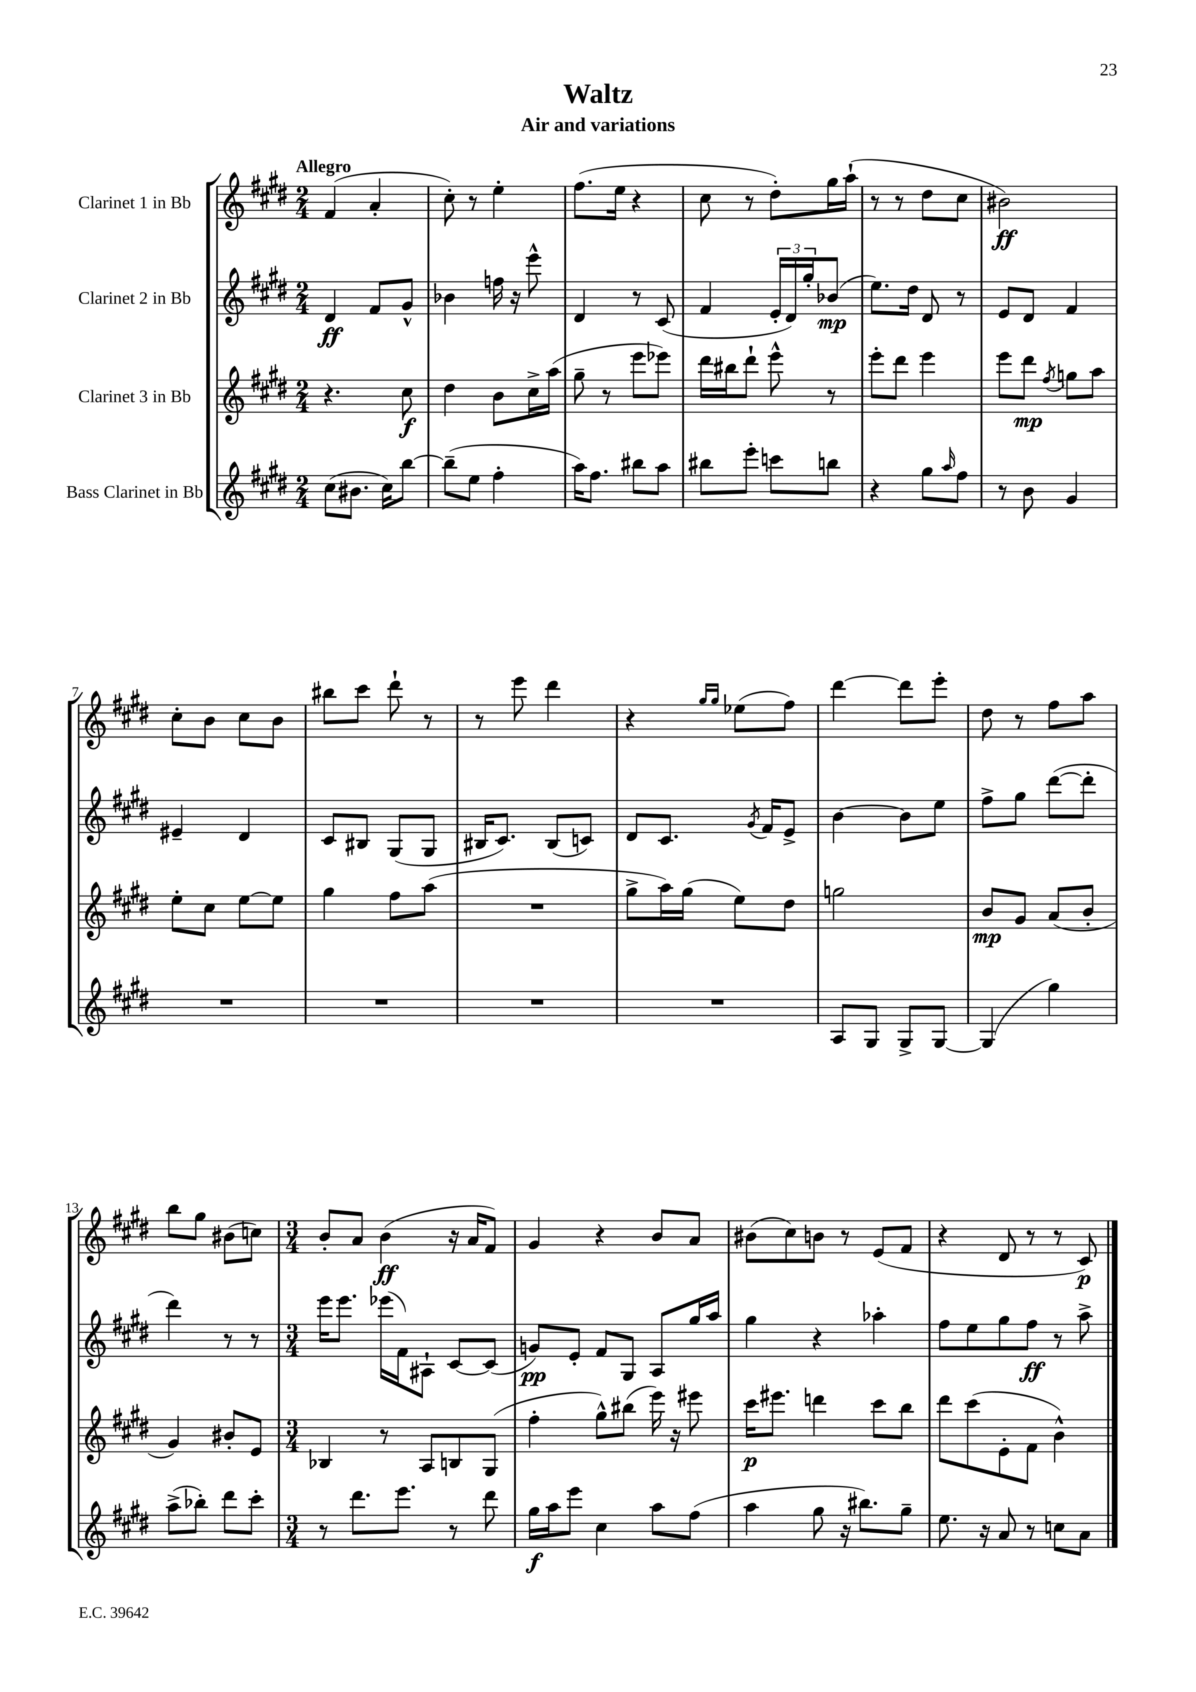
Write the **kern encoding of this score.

**kern	**kern	**kern	**kern
*staff4	*staff3	*staff2	*staff1
*clefG2	*clefG2	*clefG2	*clefG2
*k[f#c#g#d#]	*k[f#c#g#d#]	*k[f#c#g#d#]	*k[f#c#g#d#]
*M2/4	*M2/4	*M2/4	*M2/4
(8cc#	4.r	4d#	(4f#
8.b#	.	.	.
.	.	8f#	4a'
16cc#)	.	.	.
[8bb	8cc#	8g#^^	.
=	=	=	=
(8bb~]	4dd#	4b-	8cc#')
8ee	.	.	8r
4ff#'	8b	16ff	4ee'
.	.	16r	.
.	16cc#^	8eee^^	.
.	(16aa	.	.
=	=	=	=
16aa)	8gg#~	4d#	(8.ff#
8.ff#	.	.	.
.	8r	.	.
.	.	.	16ee
8bb#	8eee	8r	4r
8aa	8eee-)	(8c#	.
=	=	=	=
8bb#	16ddd#	4f#	8cc#
.	16bb#	.	.
8eee'	8ddd#`	.	8r
8ccc	8eee^^	24e'	8dd#')
.	.	24d#)	.
.	.	24gg#'	.
8bb	8r	(8b-	16gg#
.	.	.	(16aa`
=	=	=	=
4r	8eee'	8.ee)	8r
.	8ddd#	.	8r
.	.	16dd#	.
8gg#	4eee	8d#	8dd#
16qqaa	.	.	.
8ff#	.	8r	8cc#
=	=	=	=
8r	8eee	8e	2b#)
8b	8ddd#	8d#	.
.	8qff#	.	.
4g#	8gg	4f#	.
.	8aa	.	.
=	=	=	=
2r	8ee'	4e#~	8cc#'
.	8cc#	.	8b
.	[8ee	4d#	8cc#
.	8ee]	.	8b
=	=	=	=
2r	4gg#	8c#	8bb#
.	.	8B#	8ccc#
.	8ff#	(8G#	8ddd#`
.	(8aa	8G#	8r
=	=	=	=
2r	2r	16B#	8r
.	.	8.c#)	.
.	.	.	8eee
.	.	(8B#	4ddd#
.	.	8c)	.
=	=	=	=
2r	8gg#^	8d#	4r
.	16aa)	8.c#	.
.	(16gg#	.	.
.	.	.	16qqgg#
.	.	.	16qqgg#
.	8ee)	.	(8ee-
.	.	8qg#	.
.	.	16f#	.
.	8dd#	8e^	8ff#)
=	=	=	=
8A	2gg	[4b	[4ddd#
8G#	.	.	.
8G#^	.	8b]	8ddd#]
[8G#	.	8ee	8eee'
=	=	=	=
(4G#]	8b	8ff#^	8dd#
.	8g#	8gg#	8r
4gg#)	(8a	([8ddd#	8ff#
.	8b'	8ddd#']	8aa
=	=	=	=
(8aa^	4g#)	4ddd#)	8bb
8bb-')	.	.	8gg#
8ddd#	8b#'	8r	(8b#
8ccc#'	8e	8r	8cc)
=	=	=	=
*M3/4	*M3/4	*M3/4	*M3/4
8r	4B-	16eee	8b'
.	.	8.eee	.
8.ddd#	.	.	8a
.	8r	(16eee-	(4b
8.eee	.	16f#)	.
.	8A	8A#`	.
8r	8B	[8c#	16r
.	.	.	16a
8ddd#	(8G#	(8c#]	8f#)
=	=	=	=
16gg#	4ff#'	8g)	4g#
16aa	.	.	.
8eee	.	8e'	.
4cc#	8gg#^^)	8f#	4r
.	(8bb#	8G#	.
8aa	16eee)	8A	8b
.	16r	.	.
(8ff#	8eee#	16gg#	8a
.	.	16aa	.
=	=	=	=
4aa	16ccc#	4gg#	(8b#
.	8.eee#	.	.
.	.	.	8cc#)
8gg#	4ddd	4r	8b
16r	.	.	8r
8.bb#)	.	.	.
.	8ccc#	4aa-'	(8e
8gg#~	8bb	.	8f#
=	=	=	=
8.ee	8ddd#	8ff#	4r
.	(8ccc#	8ee	.
16r	.	.	.
8a	8e'	8gg#	8d#
8r	8f#	8ff#	8r
8cc	4b^^)	8r	8r
8a	.	8aa^	8c#)
==	==	==	==
*-	*-	*-	*-
